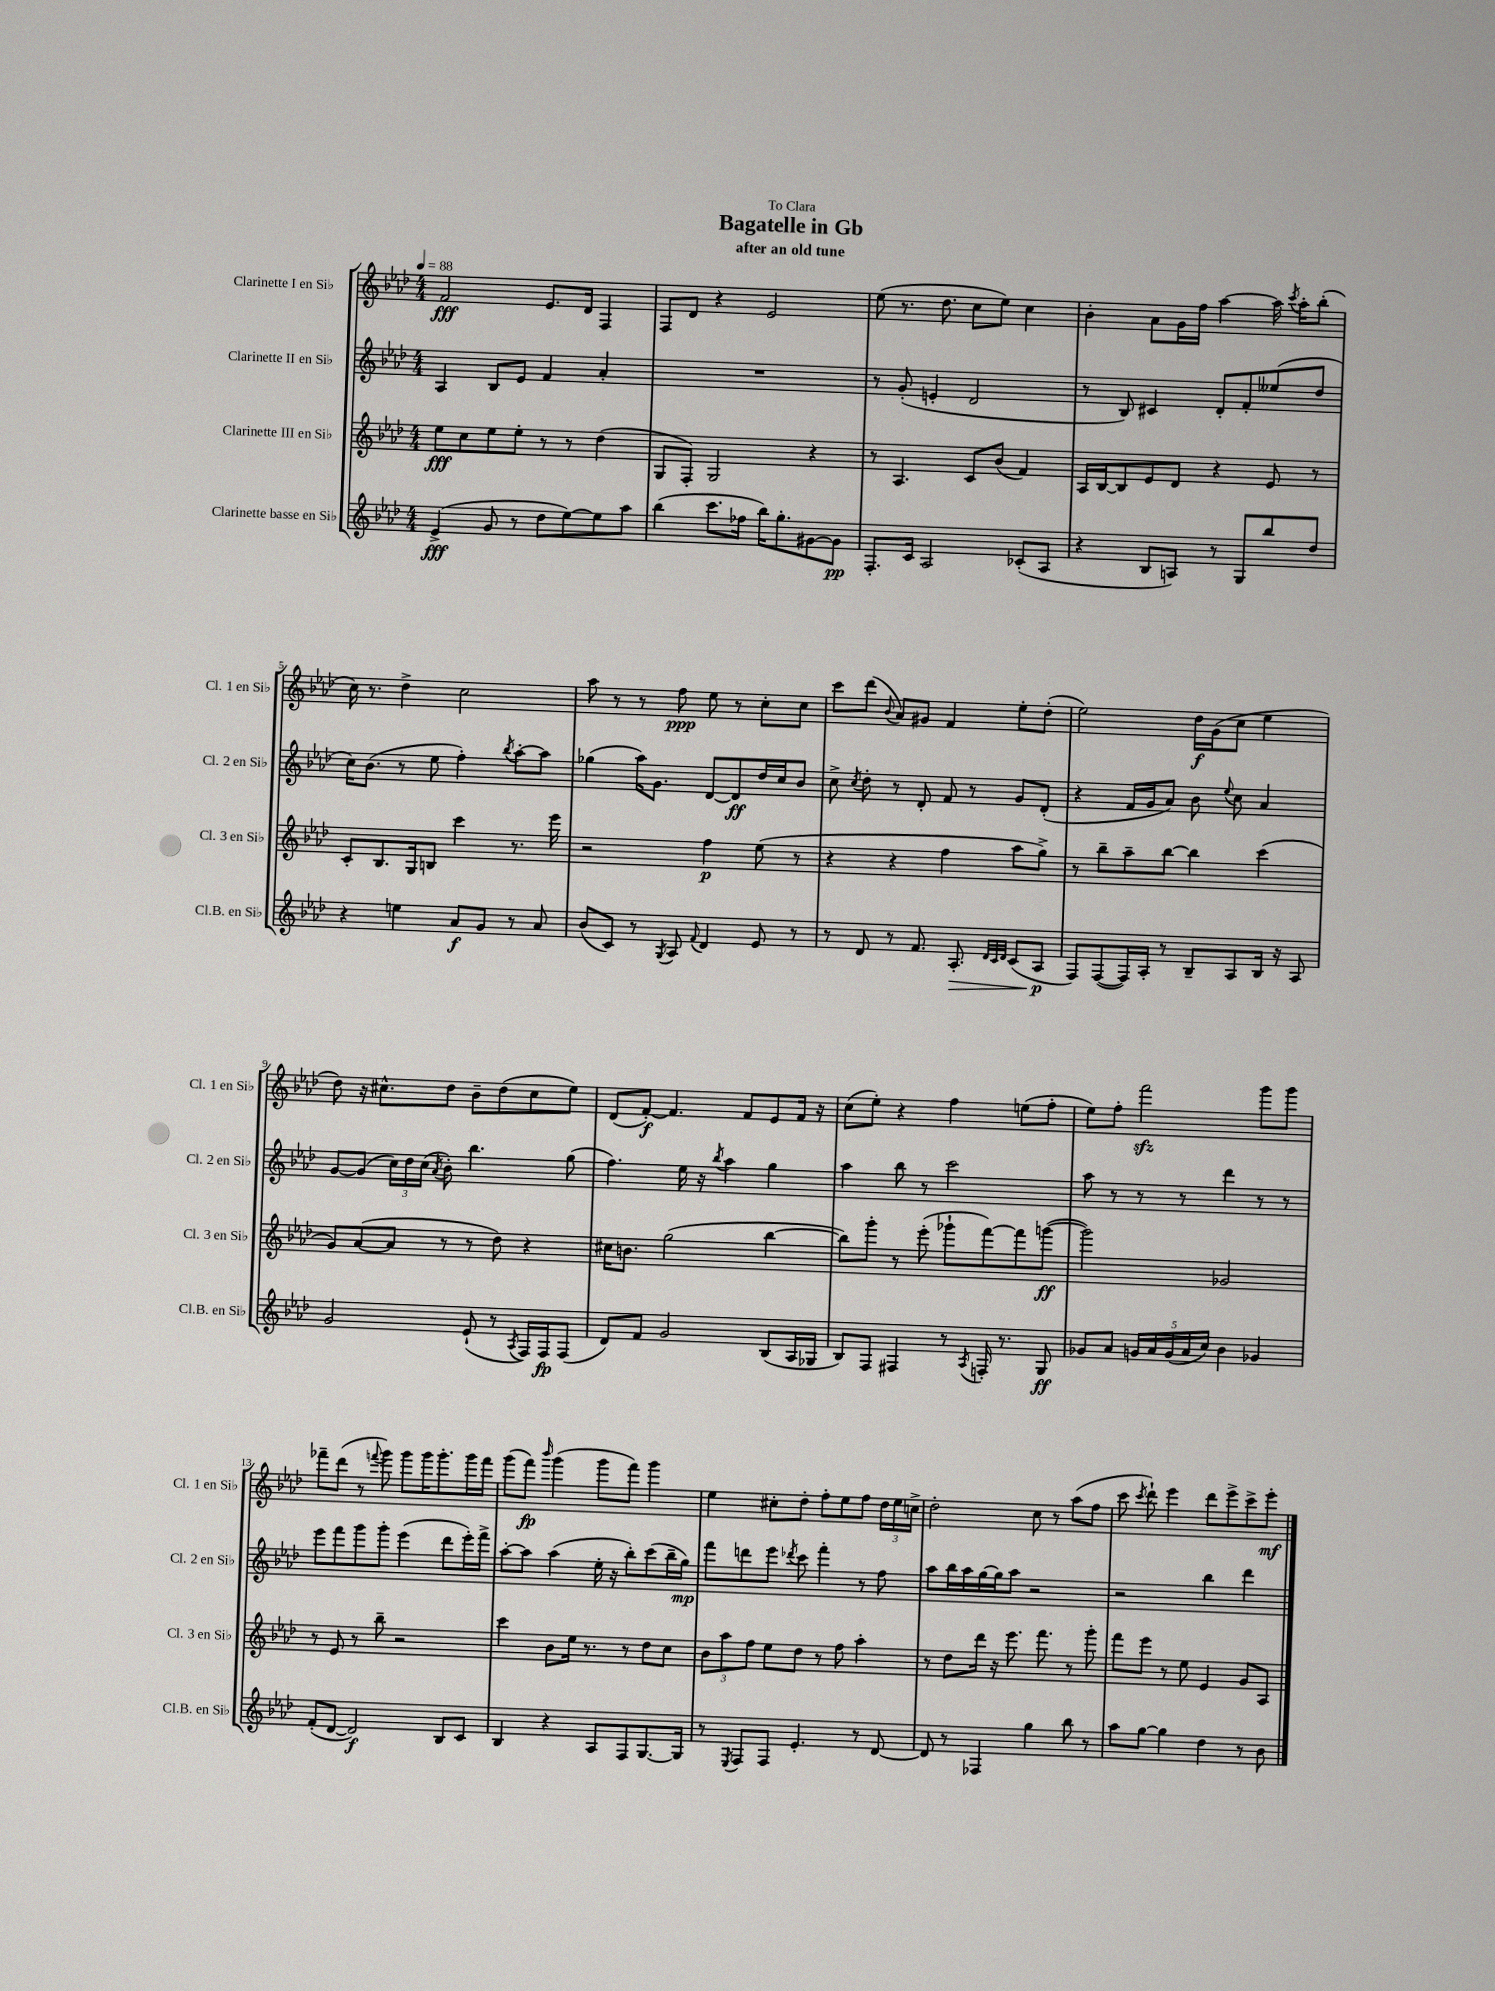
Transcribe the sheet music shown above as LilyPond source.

\header { title = "Bagatelle in Gb" subtitle = "after an old tune" dedication = "To Clara" }
<<
\new StaffGroup <<
\new Staff = "s0" \with { instrumentName = "Clarinette I en Sib" shortInstrumentName = "Cl. 1 en Sib" } {
    \clef treble \key aes \major \numericTimeSignature \time 4/4 \tempo 4 = 88
    \autoBeamOff f'2\fff ees'8.[ des'16] f4 |
    f8[ des'8] r4 ees'2 |
    ees''8( r8. des''8. c''8[ ees''8]) c''4 |
    bes'4-. aes'8[ g'16 f''16] aes''4~ aes''16 \acciaccatura { c'''8 } aes''16[-. bes''8]-.( |
    c''16) r8. des''4-> c''2 |
    aes''8 r8 r8 f''8\ppp ees''8 r8 c''8[-. c''8] |
    c'''8[ des'''8]( \appoggiatura { bes'8 } aes'8[) gis'8] f'4 ees''8[-. des''8]-.( |
    ees''2) des''16[\f g'16( c''8] ees''4 |
    des''8) r16 cis''8.[-^ des''8] bes'8[-- des''8( cis''8 ees''8]) |
    des'8[( f'8]~-.\f) f'4. f'8[ ees'8 f'16] r16 |
    c''8[( ees''8]-.) r4 f''4 e''8[( f''8]-. |
    ees''8[) f''8]-. f'''2\sfz g'''8[ g'''8] |
    fes'''8[-- des'''8]( r8 \appoggiatura { f'''8 } g'''8) g'''8[ g'''16 g'''8.-. g'''16 f'''16] |
    g'''8[( f'''8]\fp) \grace { bes'''16 } g'''4( g'''8[ f'''8]) g'''4 |
    ees''4 cis''8[-. des''8]-. f''8[-. ees''8 f''8] \tuplet 3/2 { des''16[ ees''16 c''16]-> } |
    des''2-. c''8 r8 aes''8[( f''8] |
    c'''8 \acciaccatura { c'''8 } des'''8-!) ees'''4 des'''8[ ees'''8-> c'''8-> ees'''8]-.\mf \bar "|." |
}
\new Staff = "s1" \with { instrumentName = "Clarinette II en Sib" shortInstrumentName = "Cl. 2 en Sib" } {
    \clef treble \key aes \major \numericTimeSignature \time 4/4
    \autoBeamOff aes4 bes8[ ees'8] f'4 aes'4-. |
    R1 |
    r8 g'8-.( e'4-. des'2 |
    r8 bes8) cis'4 des'8[-. f'8-. eeses''8( des''8] |
    c''16[) bes'8.]( r8 ees''8 f''4-.) \acciaccatura { bes''8 } aes''8[~-. aes''8] |
    ges''4( aes''16[) g'8.] des'8[~ des'8\ff des''16 c''16 bes'8] |
    c''8-> \acciaccatura { c''8 } des''8-. r8 des'8-. f'8 r8 g'8[ des'8]-.( |
    r4 f'16[ g'16 aes'8]) bes'8 \appoggiatura { ees''8 } c''8 aes'4 |
    g'8[~ g'8]( \tuplet 3/2 { c''16[) des''16 c''16]( } \acciaccatura { aes'8 } bes'8-.) bes''4. g''8( |
    f''4.) ees''16 r16 \acciaccatura { bes''8 } aes''4 g''4 |
    aes''4 bes''8 r8 c'''2 |
    aes''8 r8 r8 r8 des'''4 r8 r8 |
    ees'''8[ f'''8 g'''8 g'''8]-. ees'''4( des'''8[ ees'''16-.) f'''16]-> |
    aes''8[~-. aes''8] aes''4( ees''16-. r16 bes''8[-.) c'''8( bes''16-- g''16]\mp) |
    f'''8[ d'''8 ees'''8] \acciaccatura { des'''8 } c'''8 f'''4-. r8 f''8 |
    aes''8[ bes''16 aes''16 g''16~ g''16 aes''8] r2 |
    r2 bes''4 des'''4 \bar "|." |
}
\new Staff = "s2" \with { instrumentName = "Clarinette III en Sib" shortInstrumentName = "Cl. 3 en Sib" } {
    \clef treble \key aes \major \numericTimeSignature \time 4/4
    \autoBeamOff ees''8[\fff c''8 ees''8 ees''8]-. r8 r8 des''4( |
    g8[ f8]-.) g2 r4 |
    r8 aes4. c'8[ bes'8]( f'4) |
    aes16[ bes16~ bes8 ees'8 des'8] r4 ees'8 r8 |
    c'8[-. bes8. g16 b8] c'''4 r8. ees'''16 |
    r2 f''4\p ees''8( r8 |
    r4 r4 f''4 aes''8[ g''8]->) |
    r8 bes''8[-- aes''8-- bes''8]~ bes''4 c'''4( |
    g'8[) aes'8~( aes'8] r8 r8 des''8) r4 |
    cis''16[ b'8.] g''2( bes''4~ |
    bes''8[) g'''8]-. r8 ees'''8-.( ges'''8[-! f'''8~) f'''8 g'''8]~\ff( |
    g'''2) ges'2 |
    r8 ees'8 r8 bes''8-- r2 |
    c'''4 bes'8[ ees''16] r8. r8 des''8[ c''8] |
    \tuplet 3/2 { bes'8[ aes''8 f''8] } ees''8[ des''8] r8 f''8 aes''4-. |
    r8 des''8[ des'''16] r16 ees'''8. f'''8. r8 g'''8-. |
    f'''8[ ees'''8] r8 ees''8 ees'4 g'8[ aes8] \bar "|." |
}
\new Staff = "s3" \with { instrumentName = "Clarinette basse en Sib" shortInstrumentName = "Cl.B. en Sib" } {
    \clef treble \key aes \major \numericTimeSignature \time 4/4
    \autoBeamOff ees'4->\fff( g'8 r8 des''8[ ees''8~) ees''8 aes''8] |
    bes''4( c'''8.[ fes''16] bes''16[) g''8.-. gis'8~ gis'8]\pp |
    f8.[-. c'16] aes2 ces'8[-.( aes8] |
    r4 bes8[ a8]) r8 g8[ bes''8 des''8] |
    r4 e''4 aes'8[\f g'8] r8 aes'8 |
    bes'8[( c'8]) r8 \acciaccatura { g8 } aes8 \appoggiatura { f'8 } des'4 ees'8 r8 |
    r8 des'8 r8 f'8. aes8.-.\> \grace { des'32[ c'32 des'32] } c'8[( aes8]\p\! |
    f8[) f8~( f16) aes16]-. r8 bes8[-- aes8 bes16] r16 aes8 |
    g'2 ees'8-!( r8 \acciaccatura { aes8 } f16[) f16\fp f8]( |
    des'8[) f'8] g'2 bes8[( aes16 ges16] |
    bes8[) f8] fis4 r8 \acciaccatura { aes8 } f16-. r8. g8\ff |
    ges'8[ aes'8] \tuplet 5/4 { g'16[ aes'16 g'16( aes'16 c''16]) } bes'4 ges'4 |
    f'8[-.( des'8]~ des'2\f) bes8[ c'8] |
    bes4 r4 aes8[ f8 g8.~ g16] |
    r8 \acciaccatura { ees8 } f8[ f8] ees'4.-. r8 des'8~ |
    des'8 r8 fes4 g''4 bes''8 r8 |
    aes''8[ g''8]~ g''4 des''4 r8 bes'8 \bar "|." |
}
>>
>>
